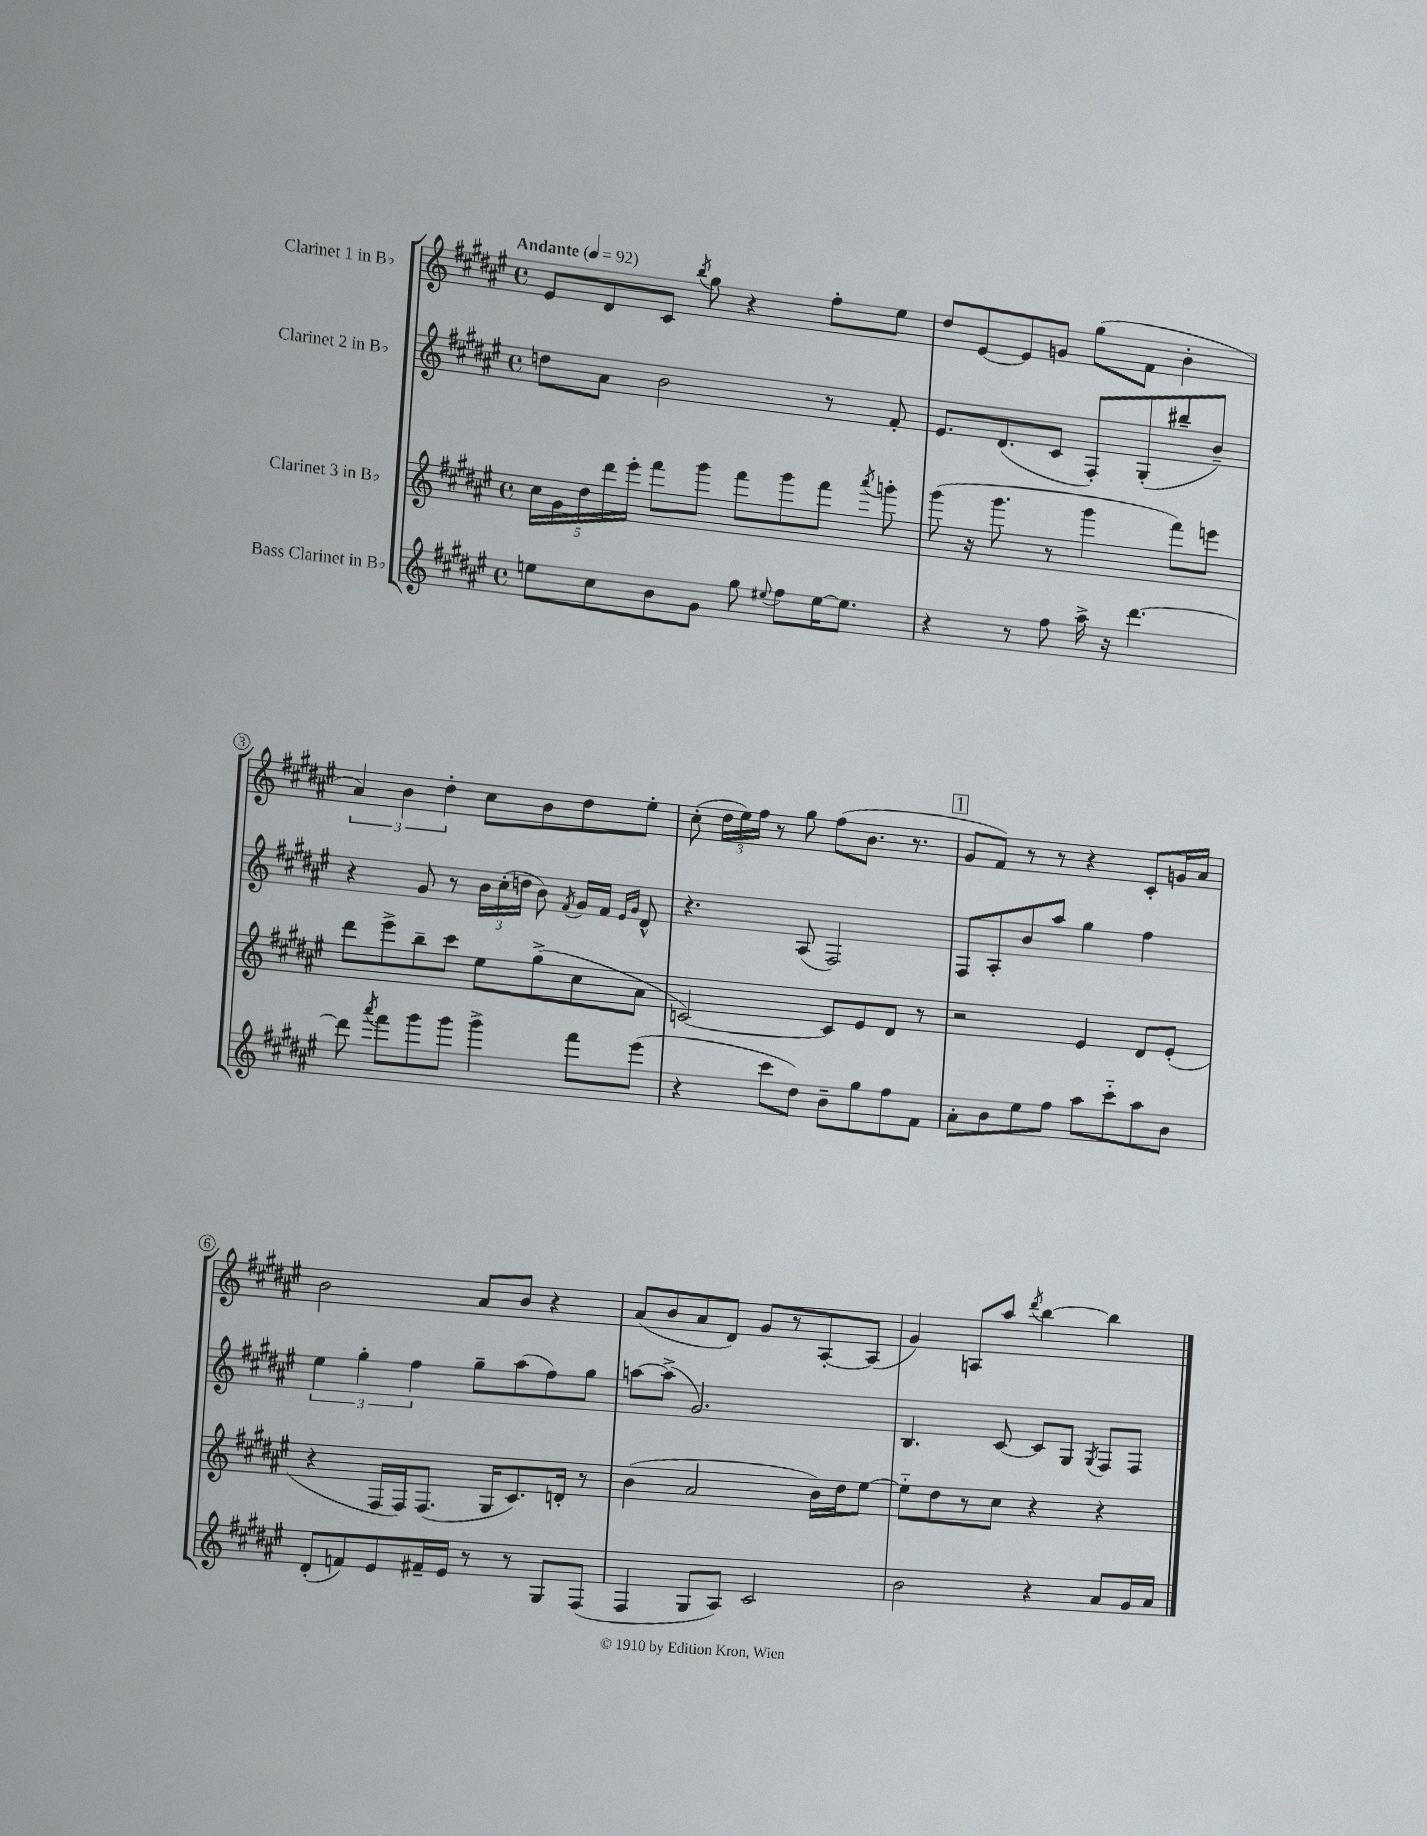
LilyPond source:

<<
\new StaffGroup <<
\new Staff = "s0" \with { instrumentName = "Clarinet 1 in Bb" } {
    \clef treble \key fis \major \defaultTimeSignature \time 4/4 \tempo "Andante" 4 = 92
    \autoBeamOff eis'8[ dis'8 cis'8] \acciaccatura { b''8 } gis''8 r4 fis''8[-. eis''8] |
    dis''8[ eis'8~ eis'8 g'8] gis''8[( fis'8] b'4-. |
    \tuplet 3/2 { ais'4) b'4 dis''4-. } cis''8[ b'8 dis''8 eis''8]-. |
    cis''8-.( \tuplet 3/2 { dis''16[ eis''16) fis''16] } r8 gis''8 fis''8[( b'8.] r8. |
    \mark \markup { \box "1" } gis'8[ fis'8]) r8 r8 r4 cis'8[-. g'16 ais'16] |
    b'2 ais'8[ b'8] r4 |
    ais'8[( b'8 ais'8 dis'8]) gis'8[ r8 ais8~-. ais8]( |
    gis'4) a8[ ais''8] \acciaccatura { dis'''8 } b''4~ b''4 \bar "|." |
}
\new Staff = "s1" \with { instrumentName = "Clarinet 2 in Bb" } {
    \clef treble \key fis \major \defaultTimeSignature \time 4/4
    \autoBeamOff d''8[ ais'8] b'2 r8 fis'8-. |
    eis'8.[ dis'8.( cis'8] fis8[-.) gis8-.( bis''8-- b'8]--) |
    r4 gis'8 r8 \tuplet 3/2 { b'16[ cis''16-.( d''16] } b'8) \acciaccatura { fis'8 } gis'16[ fis'16] \grace { eis'16[ gis'16] } dis'8-^ |
    r4. ais8( fis2) |
    \mark \markup { \box "1" } fis8[ ais8-. b'8 ais''8] gis''4 fis''4 |
    \tuplet 3/2 { eis''4 gis''4-. fis''4 } gis''8[-- ais''8( fis''8) gis''8] |
    a''8[~ a''8]->( gis'2.) |
    b4. cis'8~ cis'8[ gis8] \acciaccatura { gis8 } fis8[ fis8] \bar "|." |
}
\new Staff = "s2" \with { instrumentName = "Clarinet 3 in Bb" } {
    \clef treble \key fis \major \defaultTimeSignature \time 4/4
    \autoBeamOff \tuplet 5/4 { cis''16[ gis'16 dis''16 dis'''16 eis'''16]-. } fis'''8[ gis'''8] fis'''8[ gis'''8 fis'''8] \acciaccatura { ais'''8 } g'''8-. |
    gis'''8( r16 gis'''8. r8 gis'''4 fis'''8[) e'''8] |
    dis'''8[ eis'''8-> b''8-- cis'''8] eis''8[ gis''8->( cis''8 ais'8] |
    c'2~) c'8[ eis'8 dis'8] r8 |
    \mark \markup { \box "1" } r2 eis'4 dis'8[ eis'8]-.( |
    r4 fis16[ fis16) fis8.]( gis16[ cis'8.) d'16]-. r8 |
    b'4( ais'2 b'16[) dis''16 eis''8]~ |
    eis''8[-_ dis''8 r8 cis''8] r4 r4 \bar "|." |
}
\new Staff = "s3" \with { instrumentName = "Bass Clarinet in Bb" } {
    \clef treble \key fis \major \defaultTimeSignature \time 4/4
    \autoBeamOff e''8[ cis''8 b'8 gis'8] gis''8 \appoggiatura { eis''8 } fis''8[ eis''16~ eis''8.] |
    r4 r8 fis''8 ais''16-> r16 dis'''4.~ |
    dis'''8 \acciaccatura { ais'''8 } fis'''8[ gis'''8 gis'''8] gis'''4-> fis'''8[ eis'''8]( |
    r4 cis'''8[ dis''8]) b'8[-- gis''8 fis''8 fis'8] |
    \mark \markup { \box "1" } ais'8[-. b'8 eis''8 fis''8] ais''8[ cis'''8-_ ais''8 b'8] |
    dis'8[-.( f'8) eis'8 fis'16-- eis'16] r8 r8 gis8[ fis8]( |
    fis4 gis8[ ais8]) cis'2 |
    b'2 r4 ais'8[ gis'16 ais'16] \bar "|." |
}
>>
>>
\layout { \context { \Score \override BarNumber.stencil = #(make-stencil-circler 0.1 0.3 ly:text-interface::print) } }
